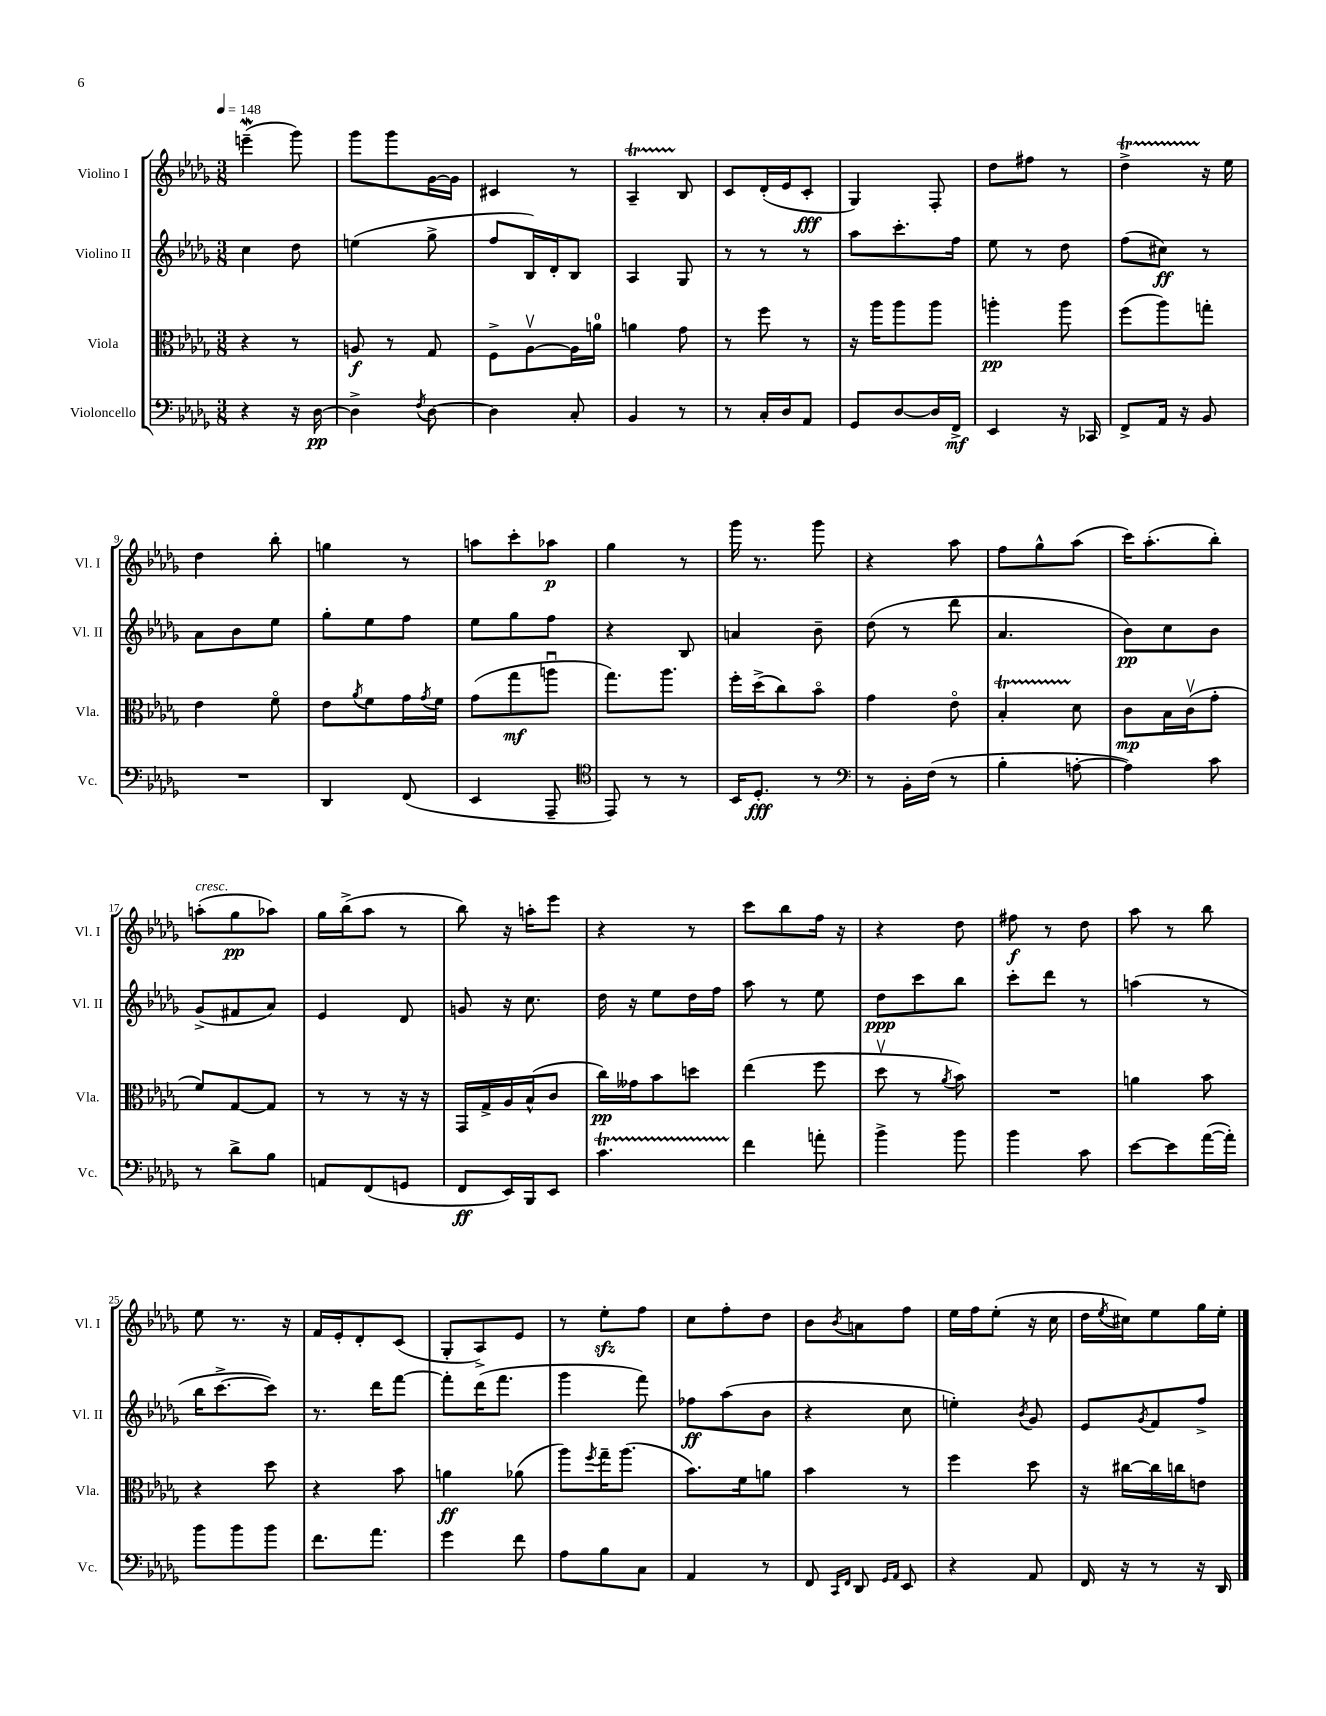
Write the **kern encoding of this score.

**kern	**kern	**kern	**kern
*staff4	*staff3	*staff2	*staff1
*clefF4	*clefC3	*clefG2	*clefG2
*k[b-e-a-d-g-]	*k[b-e-a-d-g-]	*k[b-e-a-d-g-]	*k[b-e-a-d-g-]
*M3/8	*M3/8	*M3/8	*M3/8
*MM148	*MM148	*MM148	*MM148
4r	4r	4cc\	(4eee~\
16r	8r	8dd-\	8ggg-\)
[16D-\	.	.	.
=	=	=	=
4D-^\]	8A/	(4ee\	8ggg-\L
.	8r	.	8ggg-\
8qF/	.	.	.
[8D-\	8G-/	8gg-^\	[16g-\L
.	.	.	16g-\]JJ
=	=	=	=
4D-\]	8F^\L	8ff/L	4c#/
.	[8A-v\	16B-/L)	.
.	.	16d-'/J	.
8C'/	16A-\]L	8B-/J	8r
.	16a\JJ	.	.
=	=	=	=
4BB-/	4a\	4A-/	4A-~/
8r	8g-\	8G-/	8B-/
=	=	=	=
8r	8r	8r	8c/L
16C'/LL	8ff\	8r	(16d-'/L
16D-/J	.	.	16e-/J
8AA-/J	8r	8r	8c'/J
=	=	=	=
8GG-/L	16r	8aa-\L	4G-/)
.	16aa-\LK	.	.
[8D-/	8aa-\	8.ccc'\	.
16D-/]L	8aa-\J	.	8F'/
16FF^/JJ	.	16ff\Jk	.
=	=	=	=
4EE-/	4aa'\	8ee-\	8dd-\L
.	.	8r	8ff#\J
16r	8aa\	8dd-\	8r
16CC-/	.	.	.
=	=	=	=
8FF^/L	(8ff\L	(8ff\L	4dd-^\
16AA-/Jk	8aa-\)	8cc#\J)	.
16r	.	.	.
8BB-/	8gg'\J	8r	16r
.	.	.	16ee-\
=	=	=	=
4.r	4e-\	8a-\L	4dd-\
.	.	8b-\	.
.	8fo\	8ee-\J	8bb-'\
=	=	=	=
4DD-/	8e-\L	8gg-'\L	4gg\
.	8qa-/	.	.
.	8f\	8ee-\	.
(8FF/	16g-\L	8ff\J	8r
.	8qg-/	.	.
.	16f\JJ	.	.
=	=	=	=
4EE-/	(8g-\L	8ee-\L	8aa\L
.	8gg-\	8gg-\	8ccc'\
8AAA-~/	8aau\J	8ff\J	8aa-\J
=	=	=	=
*clefC4	*	*	*
8EE-/)	8.gg-\L)	4r	4gg-\
8r	.	.	.
.	8.aa-\J	.	.
8r	.	8B-/	8r
=	=	=	=
16BB-/LK	16ff'\LL	4a/	16ggg-\
8.D-'/J	(16dd-^\J	.	8.r
.	8cc\)	.	.
8r	8b-o\J	8b-~\	8ggg-\
=	=	=	=
*clefF4	*	*	*
8r	4g-\	(8dd-\	4r
16BB-'\LL	.	8r	.
(16F\JJ	.	.	.
8r	8e-o\	8ddd-\	8aa-\
=	=	=	=
4B-'\	4B-'/	4.a-/	8ff\L
.	.	.	8gg-^^\
[8A'\	8d-\	.	(8aa-\J
=	=	=	=
4A\])	8c\L	8b-\L)	16ccc\LK)
.	.	.	(8.aa-'\
.	16B-\L	8cc\	.
.	(16cv\J	.	.
8c\	8g-'\J	8b-\J	8bb-'\J)
=	=	=	=
8r	8f/L)	(8g-^/L	(8aa'\L
8d-^\L	[8G-/	8f#/	8gg-\
8B-\J	8G-/]J	8a-/J)	8aa-\J)
=	=	=	=
8AA/L	8r	4e-/	16gg-\LL
.	.	.	(16bb-^\J
(8FF/	8r	.	8aa-\J
8GG/J	16r	8d-/	8r
.	16r	.	.
=	=	=	=
8FF/L	16GG-/LL	8g/	8bb-\)
.	16G-^/	.	.
16EE-/L)	16A-/	16r	16r
16BBB-/J	(16B-^^/J	8.cc\	16aa'\LK
8EE-/J	8c/J	.	8eee-\J
=	=	=	=
4.c\	16cc\LL)	16dd-\	4r
.	16g--\J	16r	.
.	8b-\	8ee-\L	.
.	8dd\J	16dd-\L	8r
.	.	16ff\JJ	.
=	=	=	=
4f\	(4ee-\	8aa-\	8ccc\L
.	.	8r	8bb-\
8a'\	8ff\	8ee-\	16ff\Jk
.	.	.	16r
=	=	=	=
4b-^\	8dd-v\	8dd-\L	4r
.	8r	8ccc\	.
.	8qa-/	.	.
8b-\	8b-\)	8bb-\J	8dd-\
=	=	=	=
4b-\	4.r	8ccc'\L	8ff#\
.	.	8ddd-\J	8r
8c\	.	8r	8dd-\
=	=	=	=
[8e-\L	4a\	(4aa\	8aa-\
8e-\]	.	.	8r
([16a-\L	8b-\	8r	8bb-\
16a-'\]JJ)	.	.	.
=	=	=	=
8b-\L	4r	16bb-\LK	8ee-\
.	.	[8.ccc^\	.
8b-\	.	.	8.r
8b-\J	8dd-\	8ccc\]J)	.
.	.	.	16r
=	=	=	=
8.f\L	4r	8.r	16f/LL
.	.	.	16e-'/J
.	.	.	8d-'/
8.a-\J	.	16ddd-\LK	.
.	8b-\	[8fff\J	(8c/J
=	=	=	=
4g-\	4a\	8fff'\]L	8G-'/L
.	.	(16ddd-\K	8A-^/)
.	.	8.fff\J	.
8f\	(8a-\	.	8e-/J
=	=	=	=
8A-\L	8aa-\L)	4ggg-\	8r
.	8qff/	.	.
8B-\	16gg-~\K	.	8ee-'\L
.	(8.aa-\J	.	.
8C\J	.	8fff\)	8ff\J
=	=	=	=
4AA-/	8.b-\L)	8ff-\L	8cc\L
.	.	(8aa-\	8ff'\
.	16f\k	.	.
8r	8a\J	8b-\J	8dd-\J
=	=	=	=
8FF/	4b-\	4r	8b-\L
16qqCC/LL	.	.	.
16qqFF/JJ	.	.	8qb-/
8DD-/	.	.	8a\
16qqGG-/LL	.	.	.
16qqAA-/JJ	.	.	.
8EE-/	8r	8cc\	8ff\J
=	=	=	=
4r	4ff\	4ee'\)	16ee-\LL
.	.	.	16ff\J
.	.	.	(8ee-'\J
.	.	8qb-/	.
8AA-/	8dd-\	8g-/	16r
.	.	.	16cc\
=	=	=	=
16FF/	16r	8e-/L	16dd-\LL
.	.	.	8qee-/
16r	[16cc#\LL	.	16cc#\J)
.	.	8qg-/	.
8r	16cc#\]	8f/	8ee-\
.	16cc\J	.	.
16r	8e\J	8ff^/J	16gg-\L
16DD-/	.	.	16ee-'\JJ
==	==	==	==
*-	*-	*-	*-
